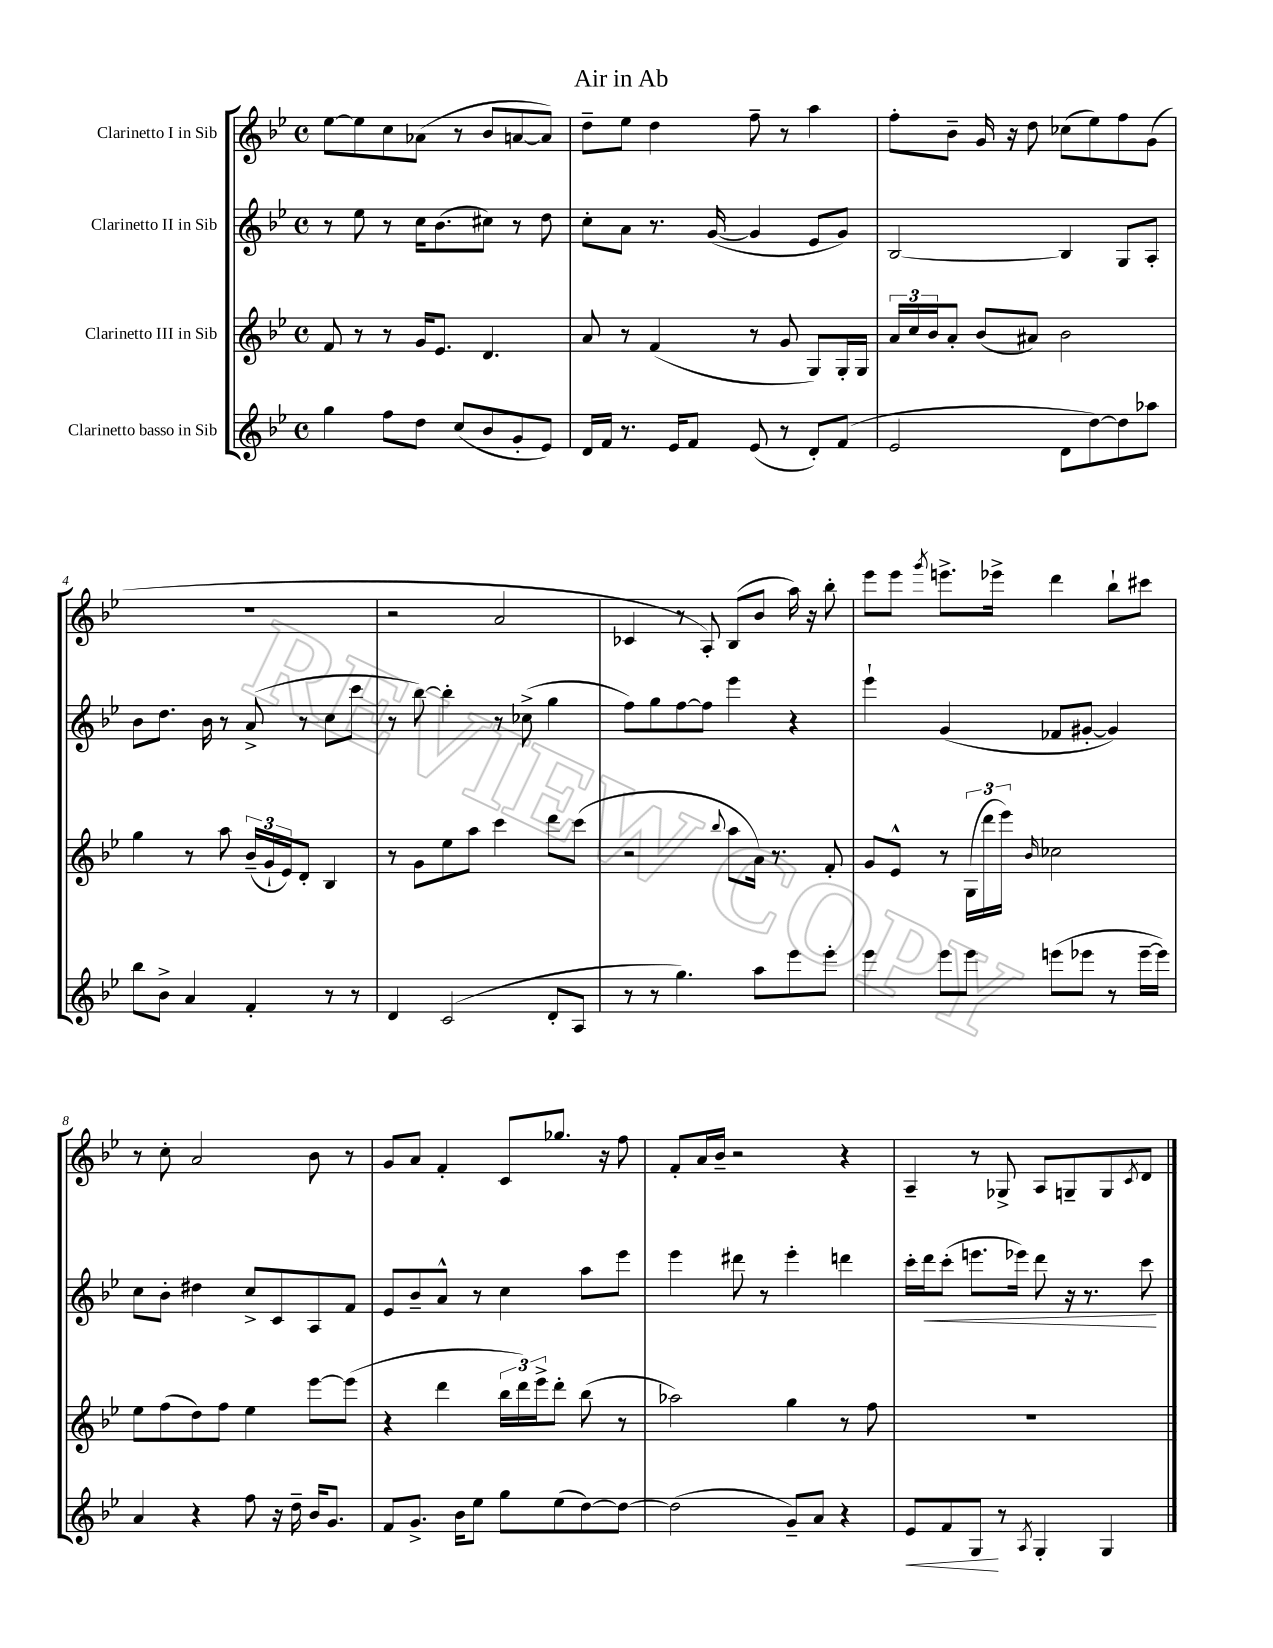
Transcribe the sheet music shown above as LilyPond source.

\header { title = "Air in Ab" }
<<
\new StaffGroup <<
\new Staff = "s0" \with { instrumentName = "Clarinetto I in Sib" } {
    \clef treble \key bes \major \defaultTimeSignature \time 4/4
    ees''8~ ees''8 c''8 aes'8( r8 bes'8 a'8~ a'8) |
    d''8-- ees''8 d''4 f''8-- r8 a''4 |
    f''8-. bes'8-- g'16 r16 d''8 ces''8( ees''8) f''8 g'8( |
    R1 |
    r2 a'2 |
    ces'4 r8 a8-.) bes8( bes'8 a''16) r16 bes''8-. |
    ees'''8 ees'''8 \acciaccatura { g'''8 } e'''8.-> ees'''16-> d'''4 bes''8-! cis'''8 |
    r8 c''8-. a'2 bes'8 r8 |
    g'8 a'8 f'4-. c'8 ges''8. r16 f''8 |
    f'8-. a'16 bes'16-- r2 r4 |
    a4-- r8 ges8-> a8 g8-- g8 \acciaccatura { c'8 } d'8 \bar "|." |
}
\new Staff = "s1" \with { instrumentName = "Clarinetto II in Sib" } {
    \clef treble \key bes \major \defaultTimeSignature \time 4/4
    r8 ees''8 r8 c''16 bes'8.( cis''8) r8 d''8 |
    c''8-. a'8 r8. g'16~( g'4 ees'8 g'8) |
    bes2~ bes4 g8 a8-. |
    bes'8 d''8. bes'16 r8 a'8->( r8 c''8 c'''8 |
    r8 bes''8~) bes''4-. r8 ces''8->( g''4 |
    f''8) g''8 f''8~ f''8 ees'''4 r4 |
    ees'''4-! g'4( fes'8 gis'8~-. gis'4) |
    c''8 bes'8-. dis''4 c''8-> c'8 a8 f'8 |
    ees'8 bes'8-- a'8-^ r8 c''4 a''8 ees'''8 |
    ees'''4 dis'''8 r8 ees'''4-. d'''4 |
    c'''16-. d'''16\< c'''8-.( e'''8. ees'''16) d'''8 r16 r8. c'''8\! \bar "|." |
}
\new Staff = "s2" \with { instrumentName = "Clarinetto III in Sib" } {
    \clef treble \key bes \major \defaultTimeSignature \time 4/4
    f'8 r8 r8 g'16 ees'8. d'4. |
    a'8 r8 f'4( r8 g'8 g8) g16-. g16 |
    \tuplet 3/2 { a'16 c''16 bes'16 } a'8-. bes'8( ais'8) bes'2 |
    g''4 r8 a''8 \tuplet 3/2 { bes'16--( g'16-! ees'16) } d'8-. bes4 |
    r8 g'8 ees''8 a''8 c'''4 d'''8 c'''8( |
    r2 \appoggiatura { bes''8 } a''8 a'16) r8. f'8-. |
    g'8 ees'8-^ r8 \tuplet 3/2 { g16( d'''16 ees'''16) } \grace { bes'16 } ces''2 |
    ees''8 f''8( d''8) f''8 ees''4 ees'''8~ ees'''8( |
    r4 d'''4 \tuplet 3/2 { bes''16 d'''16) ees'''16-> } d'''8-. bes''8( r8 |
    aes''2) g''4 r8 f''8 |
    r1 \bar "|." |
}
\new Staff = "s3" \with { instrumentName = "Clarinetto basso in Sib" } {
    \clef treble \key bes \major \defaultTimeSignature \time 4/4
    g''4 f''8 d''8 c''8( bes'8 g'8-. ees'8) |
    d'16 f'16 r8. ees'16 f'8 ees'8( r8 d'8-.) f'8( |
    ees'2 d'8 d''8~) d''8 aes''8 |
    bes''8 bes'8-> a'4 f'4-. r8 r8 |
    d'4 c'2( d'8-. a8 |
    r8 r8 g''4.) a''8 ees'''8 ees'''8-. |
    ees'''4 ees'''8 ees'''8 e'''8( ees'''8 r8 ees'''16~-- ees'''16) |
    a'4 r4 f''8 r16 d''16-- bes'16 g'8. |
    f'8 g'8.-> bes'16 ees''8 g''8 ees''8( d''8~) d''8~ |
    d''2( g'8--) a'8 r4 |
    ees'8\< f'8 g8\! r8 \acciaccatura { a8 } g4-. g4 \bar "|." |
}
>>
>>
